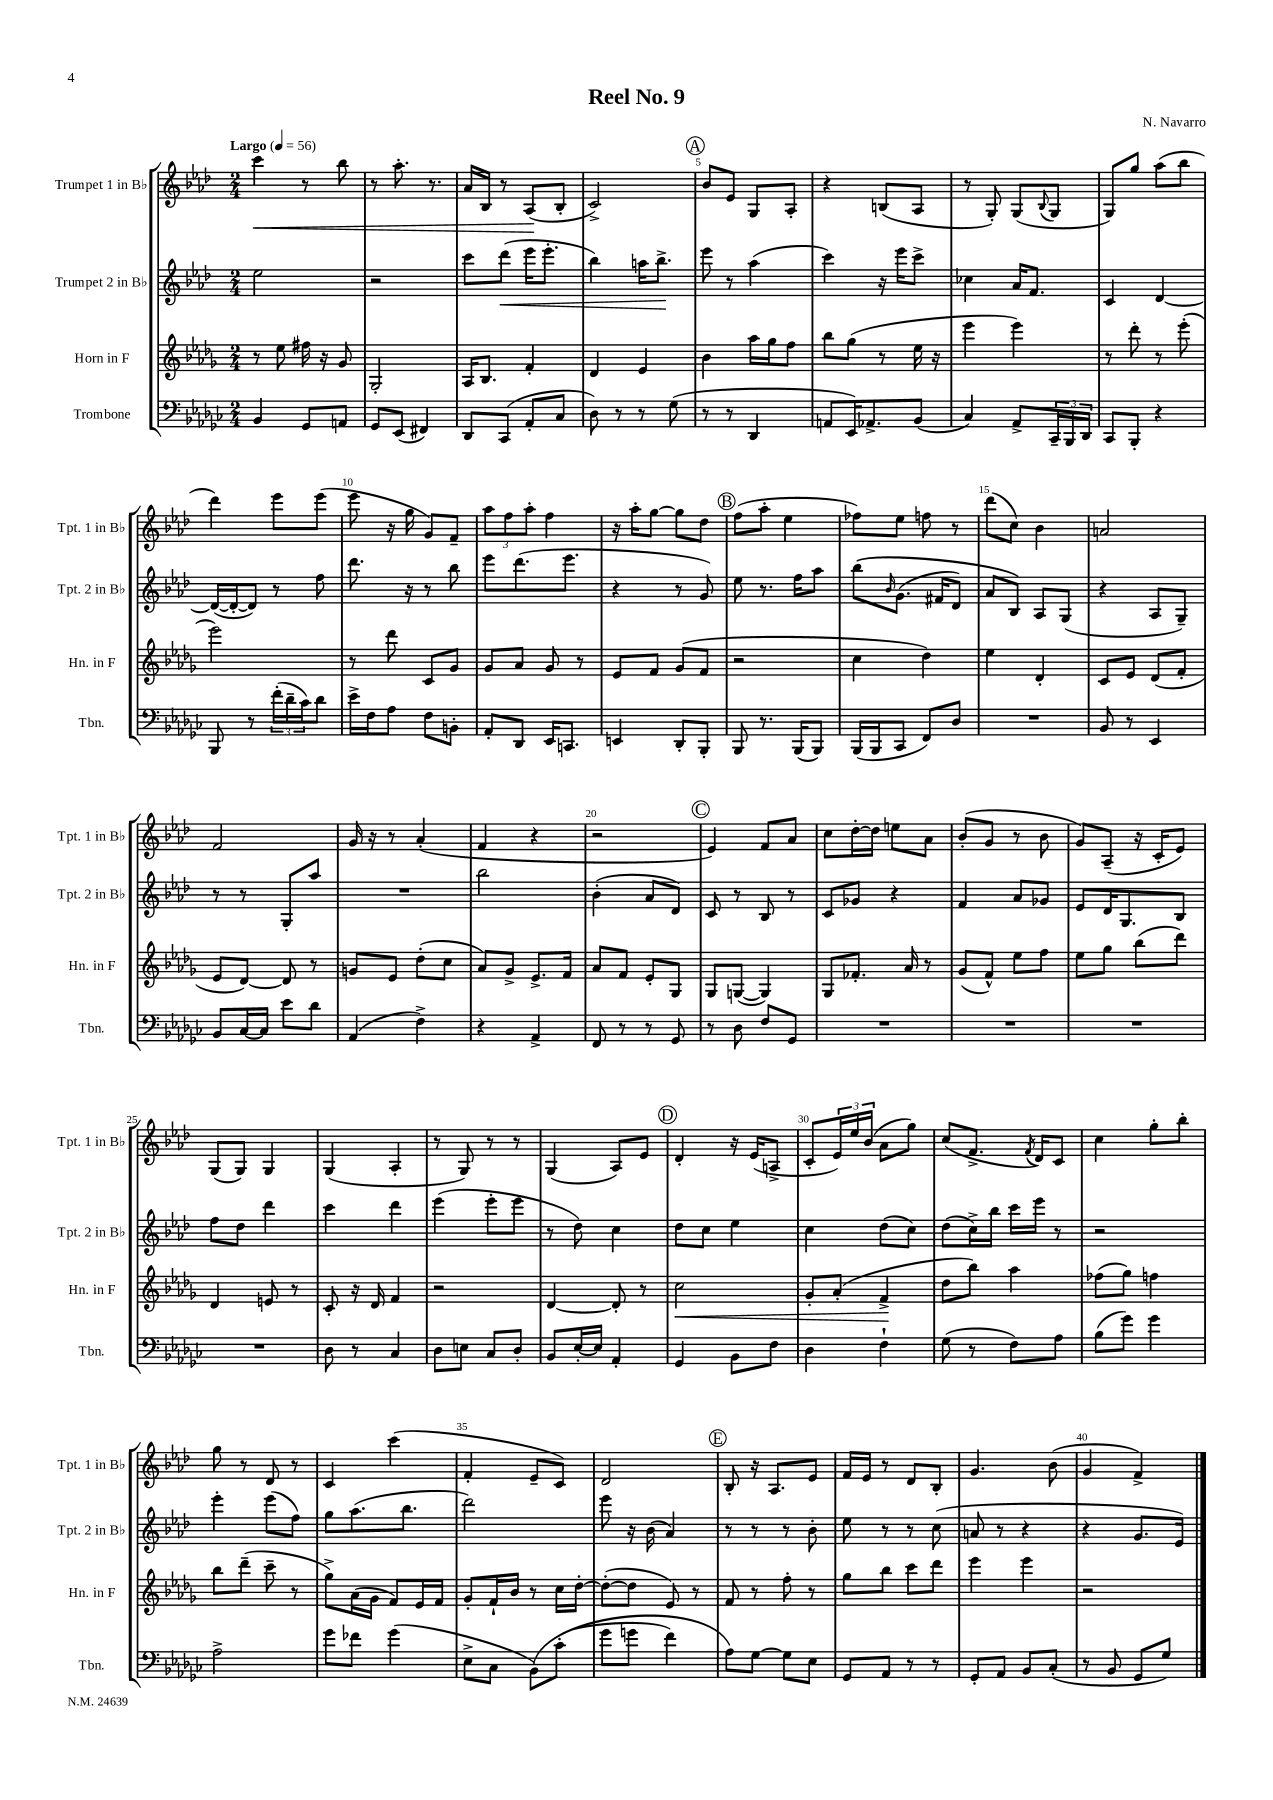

**kern	**kern	**kern	**kern
*staff4	*staff3	*staff2	*staff1
*clefF4	*clefG2	*clefG2	*clefG2
*k[b-e-a-d-g-c-]	*k[b-e-a-d-g-]	*k[b-e-a-d-]	*k[b-e-a-d-]
*M2/4	*M2/4	*M2/4	*M2/4
*MM56	*MM56	*MM56	*MM56
4BB-/	8r	2ee-\	4ccc\
.	8ee-\	.	.
8GG-/L	16ff#\	.	8r
.	16r	.	.
8AA/J	8g-/	.	8bb-\
=	=	=	=
8GG-/L	2G-'/	2r	8r
(8EE-/J	.	.	8.aa-'\
4FF#/)	.	.	.
.	.	.	8.r
=	=	=	=
8DD-/L	16A-/LK	8ccc\L	16a-/LL
.	8.B-/J	.	16B-/JJ
(8CC-/J	.	(8ddd-\J	8r
8AA-'/L	4f'/	16eee-\LK	(8A-/L
.	.	8.eee-'\J	.
8C-/J	.	.	8B-'/J
=	=	=	=
8D-\)	4d-/	4bb-\)	2c^/)
8r	.	.	.
8r	4e-/	16aa\LK	.
.	.	8.bb-^\J	.
(8G-\	.	.	.
=	=	=	=
8r	4b-\	8eee-\	8b-/L
8r	.	8r	8e-/J
4DD-/	16aa-\LL	(4aa-\	8G/L
.	16gg-\J	.	.
.	8ff\J	.	8A-'/J
=	=	=	=
8AA/L	8bb-\L	4ccc\)	4r
16EE-/K)	(8gg-\J	.	.
8.AA-^/	.	.	.
.	8r	16r	(8B/L
.	.	16eee-\LK	.
(8BB-/J	16ee-\	8ccc^\J	8A-/J
.	16r	.	.
=	=	=	=
4C-/)	4eee-\	4cc-\	8r
.	.	.	8G'/)
8AA-^/L	4eee-\)	16a-/LK	(8G/L
.	.	8.f/J	.
.	.	.	8qqB-/
24CC-~/L	.	.	8G/J
24BBB-/	.	.	.
24DD-/JJ	.	.	.
=	=	=	=
8CC-/L	8r	4c/	8G/L)
8BBB-'/J	8ddd-'\	.	8gg/J
4r	8r	[4d-/	(8aa-\L
.	(8eee-'\	.	8bb-\J
=	=	=	=
8BBB-/	2eee-\)	(16d-/_LL	4ddd-\)
.	.	16d-'/_J	.
8r	.	8d-/]J)	.
(24f'\LL	.	8r	8eee-\L
24d-~\	.	.	.
24c-\J)	.	.	.
8d-\J	.	8ff\	(8eee-\J
=	=	=	=
16e-^\LL	8r	8.ddd-\	8eee-\
16F\J	.	.	.
8A-\J	8ddd-\	.	16r
.	.	16r	16gg\
8F\L	8c/L	8r	8g/L)
8BB'\J	8g-/J	8bb-\	8f~/J
=	=	=	=
8AA-'/L	8g-/L	8eee-\L	12aa-\L
.	.	.	12ff\
8DD-/J	8a-/J	(8.ddd-\	.
.	.	.	12aa-'\J
16EE-/LK	8g-/	.	4ff\
8.CC/J	.	8.eee-\J	.
.	8r	.	.
=	=	=	=
4EE/	8e-/L	4r	16r
.	.	.	16aa-'\LK
.	8f/J	.	[8gg\J
8DD-'/L	(8g-/L	8r	8gg\]L
8BBB-'/J	8f/J	8g/)	8dd-\J
=	=	=	=
8BBB-/	2r	8ee-\	(8ff\L
8.r	.	8.r	8aa-'\J
.	.	.	4ee-\
(16BBB-/LK	.	16ff\LK	.
8BBB-/J)	.	8aa-\J	.
=	=	=	=
(16BBB-/LL	4cc\	&(8bb-\L	8ff-\L)
16BBB-/J	.	.	.
.	.	16qqb-/	.
8CC-/J	.	(8.g\J	8ee-\J
8FF/L)	4dd-\)	.	8ff\
.	.	16f#/LK	.
8D-/J	.	8d-/J)	8r
=	=	=	=
2r	4ee-\	8a-/L	(8ddd-\L
.	.	8B-/J&)	8cc\J)
.	4d-'/	8A-/L	4b-\
.	.	(8G/J	.
=	=	=	=
8BB-/	8c/L	4r	2a/
8r	8e-/J	.	.
4EE-/	(8d-/L	8A-/L	.
.	8f'/J	8G~/J)	.
=	=	=	=
8BB-/L	8e-/L	8r	2f/
[16C-/L	[8d-/J)	8r	.
16C-/]JJ	.	.	.
8e-\L	8d-/]	8G'/L	.
8d-\J	8r	8aa-/J	.
=	=	=	=
(4AA-/	8g/L	2r	16g/
.	.	.	16r
.	8e-/J	.	8r
4F^\)	(8dd-'\L	.	(4a-'/
.	8cc\J	.	.
=	=	=	=
4r	8a-/L)	2bb-\	4f/
.	8g-^/J	.	.
4AA-^/	8.e-^/L	.	4r
.	16f/Jk	.	.
=	=	=	=
8FF/	8a-/L	(4b-'\	2r
8r	8f/J	.	.
8r	8e-'/L	8a-/L	.
8GG-/	8G-/J	8d-/J)	.
=	=	=	=
8r	8G-/L	8c/	4e-/)
8D-\	([8G/J	8r	.
8F/L	4G/])	8B-/	8f/L
8GG-/J	.	8r	8a-/J
=	=	=	=
2r	8G-/L	8c/L	8cc\L
.	8.f-'/J	8g-/J	[16dd-'\L
.	.	.	16dd-\]JJ
.	.	4r	8ee\L
.	16a-/	.	.
.	8r	.	8a-\J
=	=	=	=
2r	(8g-/L	4f/	(8b-'/L
.	8f^^/J)	.	8g/J
.	8ee-\L	8a-/L	8r
.	8ff\J	8g-/J	8b-\
=	=	=	=
2r	8ee-\L	8e-/L	8g/L)
.	8gg-\J	16d-/K	(8A-~/J
.	.	8.G/	.
.	(8bb-\L	.	16r
.	.	.	16c'/LK
.	8ddd-\J)	8B-/J	8e-/J)
=	=	=	=
2r	4d-/	8ff\L	(8G/L
.	.	8dd-\J	8G/J)
.	8e/	4ddd-\	4G/
.	8r	.	.
=	=	=	=
8D-\	8c'/	4ccc\	(4G/
8r	16r	.	.
.	16d-/	.	.
4C-/	4f/	4ddd-\	4A-'/
=	=	=	=
8D-\L	2r	(4eee-\	8r
8E\J	.	.	8G/)
8C-/L	.	8eee-'\L	8r
8D-'/J	.	8eee-\J	8r
=	=	=	=
8BB-/L	[4d-/	8r	(4G/
[16E-'/L	.	8dd-\)	.
16E-/]JJ	.	.	.
4AA-'/	8d-'/]	4cc\	8A-/L)
.	8r	.	8e-/J
=	=	=	=
4GG-/	2cc\	8dd-\L	4d-'/
.	.	8cc\J	.
8BB-\L	.	4ee-\	16r
.	.	.	(16e-/LK
8F\J	.	.	8A^/J
=	=	=	=
4D-\	8g-'/L	4cc\	8c'/L
.	(8a-'/J	.	24e-/L)
.	.	.	24ee-/
.	.	.	(24b-/JJ
4F`\	4f^/	(8dd-\L	8a-\L
.	.	8cc\J)	8gg\J)
=	=	=	=
(8G-\	8dd-\L	(8dd-\L	(8cc/L
8r	8bb-\J)	16cc^\L)	8.f^/J
.	.	16bb-\JJ	.
8F\L)	4aa-\	16ccc\LL	.
.	.	.	8qf/
.	.	16eee-\JJ	16d-/LK)
8A-\J	.	8r	8c/J
=	=	=	=
(8B-\L	(8ff-\L	2r	4cc\
8g-\J)	8gg-\J)	.	.
4g-\	4ff\	.	8gg'\L
.	.	.	8bb-'\J
=	=	=	=
2A-^\	8bb-\L	4eee-'\	8gg\
.	(8ddd-~\J	.	8r
.	8ccc~\	(8eee-\L	8d-/
.	8r	8ff\J)	8r
=	=	=	=
8g-\L	8gg-^\L)	8gg\L	4c/
8f-\J	(16a-\L	(8.aa-\	.
.	16g-\JJ	.	.
(4g-\	8f/L)	.	(4ccc\
.	.	8.bb-\J	.
.	16e-/L	.	.
.	16f/JJ	.	.
=	=	=	=
8E-^\L	8g-'/L	2ddd-\)	4f'/
8C-\J	16f`/L	.	.
.	16b-/JJ	.	.
&(8BB-\L)	8r	.	8e-~/L
(8c-'\J	16cc\LL	.	8c/J)
.	[16dd-'\JJ	.	.
=	=	=	=
8g-\L	(8dd-'\_L	8eee-\	2d-/
8g\J	8dd-\]J	16r	.
.	.	(16b-\	.
4f\)	8e-/)	4a-/)	.
.	8r	.	.
=	=	=	=
8A-\L&)	8f/	8r	8B-'/
[8G-\J	8r	8r	16r
.	.	.	8.A-/L
8G-\]L	8ff'\	8r	.
8E-\J	8r	8b-'\	8e-/J
=	=	=	=
8GG-/L	8gg-\L	8ee-\	16f/LL
.	.	.	16e-/JJ
8AA-/J	8bb-\J	8r	8r
8r	8ccc\L	8r	8d-/L
8r	8ddd-\J	(8cc\	8B-'/J
=	=	=	=
8GG-'/L	4eee-\	8a/	4.g/
8AA-/J	.	8r	.
8BB-/L	4eee-\	4r	.
(8C-'/J	.	.	(8b-\
=	=	=	=
8r	2r	4r	4g/
8BB-/	.	.	.
8GG-/L	.	8.g/L	4f^/)
8G-/J)	.	.	.
.	.	16e-/Jk)	.
==	==	==	==
*-	*-	*-	*-
